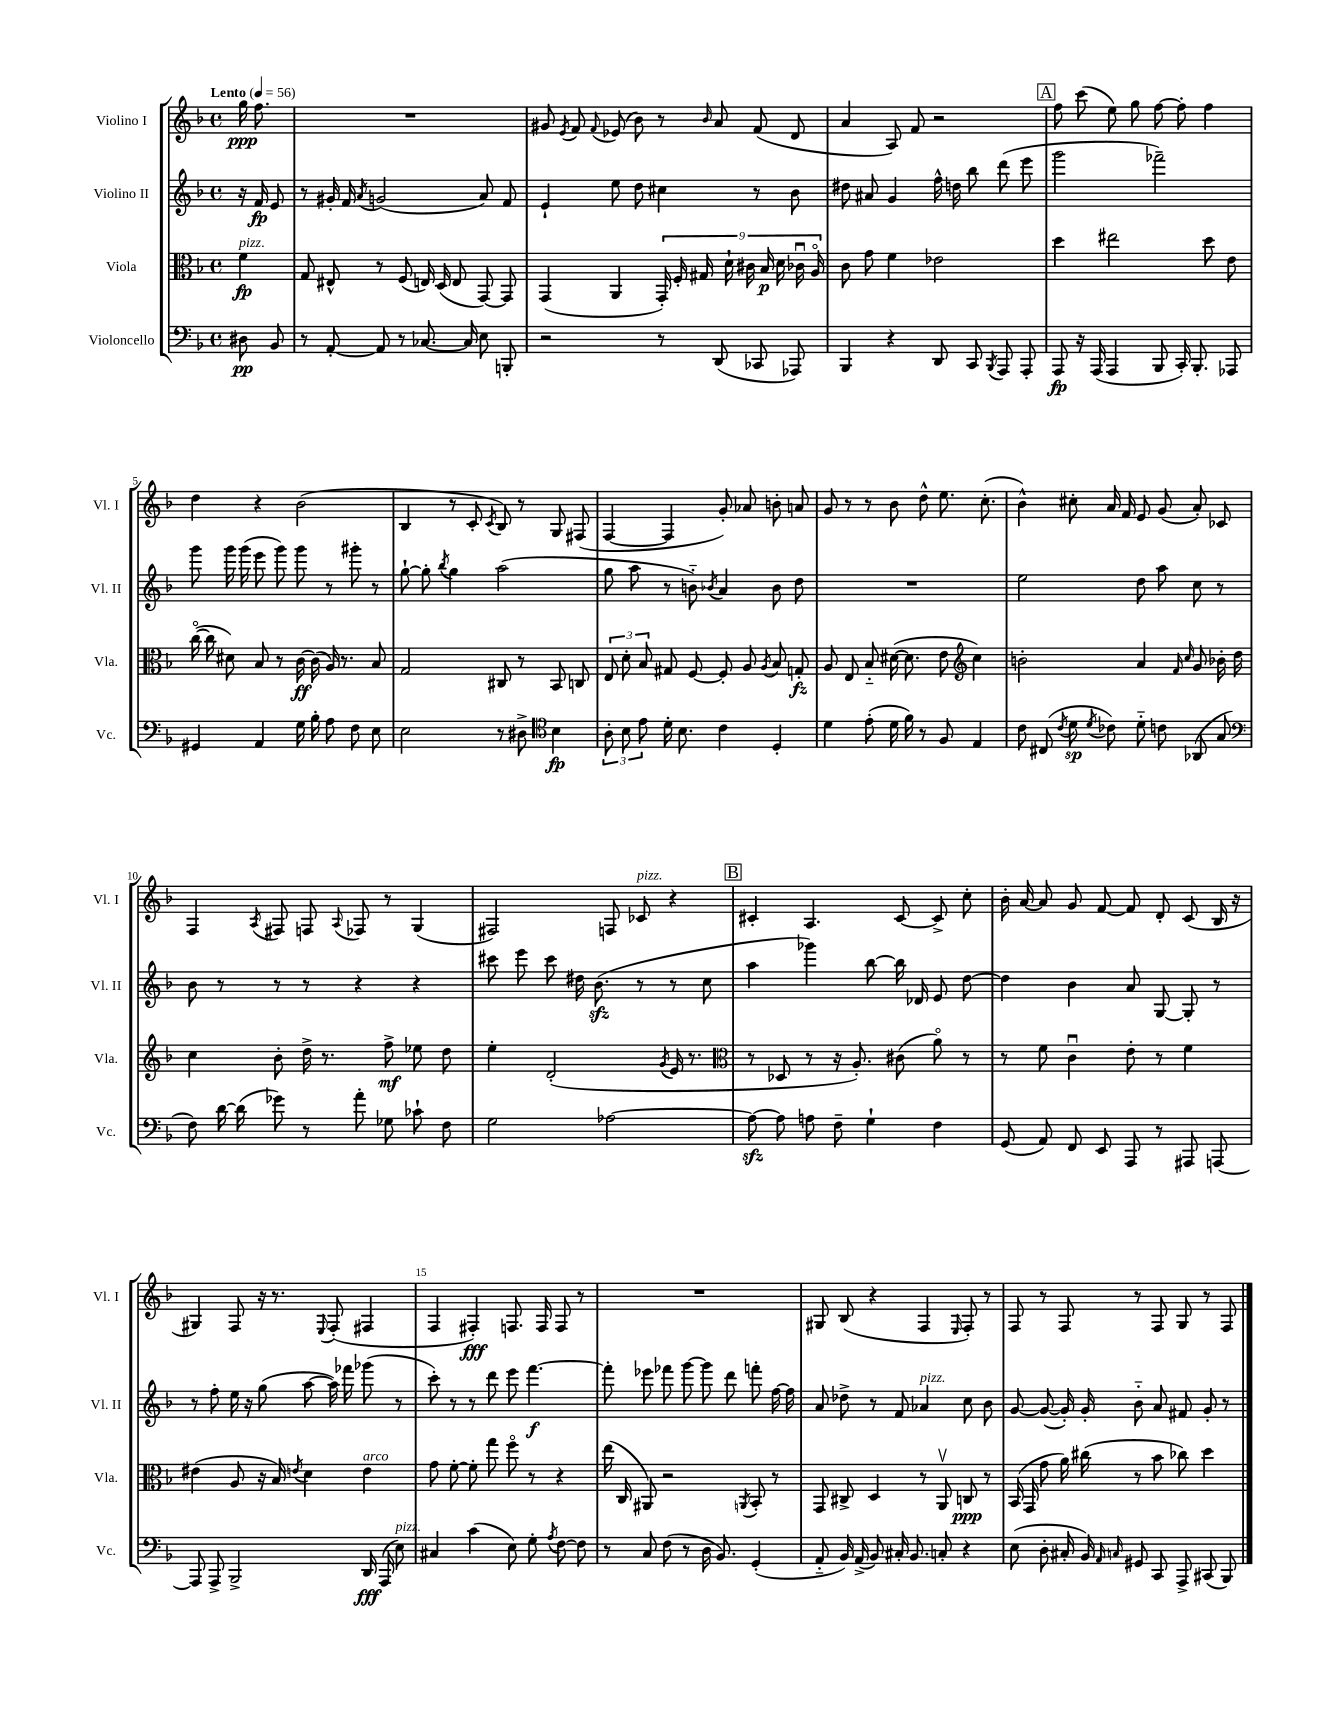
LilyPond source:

<<
\new StaffGroup <<
\new Staff = "s0" \with { instrumentName = "Violino I" shortInstrumentName = "Vl. I" } {
    \clef treble \key f \major \defaultTimeSignature \time 4/4 \partial 4 \tempo "Lento" 4 = 56
    \autoBeamOff g''16\ppp f''8. |
    R1 |
    gis'8 \acciaccatura { e'8 } f'8 \appoggiatura { f'8 } ees'8( bes'8) r8 \grace { bes'16 } a'8 f'8( d'8 |
    a'4 a8) f'8 r2 |
    \mark \markup { \box "A" } f''8 c'''8( e''8) g''8 f''8~ f''8-. f''4 |
    d''4 r4 bes'2( |
    bes4 r8 c'8-. \acciaccatura { c'8 } bes8) r8 g8 fis8( |
    f4~ f4 g'8-.) aes'8 b'8-. a'8 |
    g'8 r8 r8 bes'8 d''8-^ e''8. c''8.-.( |
    bes'4-^) cis''8-. a'16 f'16 e'8 g'8( a'8-.) ces'8 |
    f4 \acciaccatura { a8 } fis8 f8 \appoggiatura { a8 } fes8 r8 g4( |
    fis2) f8 ces'8^\markup { \italic "pizz." } r4 |
    \mark \markup { \box "B" } cis'4-. a4. cis'8~ cis'8-> c''8-. |
    bes'16-. a'16~ a'8 g'8 f'8~ f'8 d'8-. c'8( bes16 r16 |
    gis4) f8 r16 r8. \appoggiatura { e8 } f8-.( fis4 |
    f4 fis4-.\fff) f8. f16 f8 r8 |
    R1 |
    gis8 bes8( r4 f4 \grace { e16 } f8-.) r8 |
    f8 r8 f8 r8 f8 g8 r8 f8 \bar "|." |
}
\new Staff = "s1" \with { instrumentName = "Violino II" shortInstrumentName = "Vl. II" } {
    \clef treble \key f \major \defaultTimeSignature \time 4/4 \partial 4
    \autoBeamOff r16 f'16\fp e'8 |
    r8 gis'16-. f'16 \acciaccatura { a'8 } g'2( a'8) f'8 |
    e'4-! e''8 d''8 cis''4 r8 bes'8 |
    dis''8 ais'8 g'4 f''16-^ d''16 bes''8 d'''8( e'''8 |
    \mark \markup { \box "A" } g'''2 fes'''2--) |
    g'''8 g'''16 g'''16( e'''8 g'''8) g'''8 r8 gis'''8-. r8 |
    g''8~-! g''8-. \acciaccatura { bes''8 } g''4 a''2( |
    g''8 a''8 r8 b'8-_) \acciaccatura { bes'8 } a'4 bes'8 d''8 |
    R1 |
    e''2 d''8 a''8 c''8 r8 |
    bes'8 r8 r8 r8 r4 r4 |
    cis'''8 e'''8 cis'''8 dis''16 bes'8.\sfz( r8 r8 c''8 |
    \mark \markup { \box "B" } a''4 ges'''4) bes''8~ bes''16 des'16 e'8 d''8~ |
    d''4 bes'4 a'8 g8~ g8-. r8 |
    r8 f''8-. e''16 r16 g''8( a''8~ a''16) fes'''16 ges'''8( r8 |
    c'''8-.) r8 r8 d'''8 e'''8 f'''4.~\f |
    f'''8-. ees'''8 fes'''8 g'''8~ g'''8 d'''8 f'''8-. f''16~ f''16 |
    a'8 des''8-> r8 f'8 aes'4^\markup { \italic "pizz." } c''8 bes'8 |
    g'8~ g'8~( g'16-.) g'16-. bes'8-_ a'8 fis'8 g'8-. r8 \bar "|." |
}
\new Staff = "s2" \with { instrumentName = "Viola" shortInstrumentName = "Vla." } {
    \clef alto \key f \major \defaultTimeSignature \time 4/4 \partial 4
    \autoBeamOff f'4\fp^\markup { \italic "pizz." } |
    g8 eis8-^ r8 f8( e16) d16( e8 g,8~) g,8 |
    g,4( a,4 \tuplet 9/8 { g,16-.) f16-. gis16 d'16-! cis'16 bes16\p d'16 ces'16\downbow a16\flageolet } |
    c'8 g'8 f'4 ees'2 |
    \mark \markup { \box "A" } d''4 eis''2 d''8 e'8 |
    c''16~\flageolet( c''16 dis'8) bes8 r8 c'16~\ff c'16( a16) r8. bes8 |
    g2 cis8 r8 bes,8 c8 |
    \tuplet 3/2 { e8 d'8-. bes8 } gis8 f8~ f8-. a8 \acciaccatura { a8 } bes8 g8-.\fz |
    a8 e8 bes8-_ dis'16~( dis'8. e'8 \clef treble c''4) |
    b'2-. a'4 \grace { f'16 c''16 } g'8 bes'16-. d''16 |
    c''4 bes'8-. d''16-> r8. f''8->\mf ees''8 d''8 |
    e''4-. d'2-.( \acciaccatura { g'8 } e'16 r8. |
    \mark \markup { \box "B" } \clef alto r8 des8 r8 r16 a8.-.) cis'8( a'8\flageolet) r8 |
    r8 f'8 c'4\downbow e'8-. r8 f'4 |
    eis'4( a8 r16 bes16) \acciaccatura { e'8 } d'4 e'4^\markup { \italic "arco" } |
    g'8 f'8~-. f'8-. g''8 f''8\flageolet r8 r4 |
    e''16( c16 ais,8) r2 \acciaccatura { a,8 } bes,8-. r8 |
    g,8 cis8-> d4 r8 a,8\upbow c8\ppp r8 |
    bes,16( g,16 g'8 a'16) cis''16( r8 bes'8 ces''8) d''4 \bar "|." |
}
\new Staff = "s3" \with { instrumentName = "Violoncello" shortInstrumentName = "Vc." } {
    \clef bass \key f \major \defaultTimeSignature \time 4/4 \partial 4
    \autoBeamOff dis8\pp bes,8 |
    r8 a,8~-. a,8 r8 ces8.~ ces16 e8 b,,8-. |
    r2 r8 d,8( ces,8 aes,,8) |
    bes,,4 r4 d,8 c,8 \acciaccatura { bes,,8 } a,,8 a,,8-. |
    \mark \markup { \box "A" } a,,8\fp r16 a,,16( a,,4 bes,,8 c,16-.) bes,,8.-. aes,,8 |
    gis,4 a,4 g16 bes16-. a8 f8 e8 |
    e2 r8 dis8-> \clef tenor bes4\fp |
    \tuplet 3/2 { a8-. bes8 e'8 } d'16-. bes8. c'4 d4-. |
    d'4 e'8-.( d'16 f'16) r8 f8 e4 |
    c'8 cis8( \acciaccatura { c'8 } d'8\sp \acciaccatura { d'8 } ces'8) d'8-_ c'8 aes,8( g8 |
    \clef bass f8) d'16~ d'16( ges'8) r8 a'8-. ges8 ces'8-! f8 |
    g2 aes2~ |
    \mark \markup { \box "B" } aes8~\sfz aes8 a8 f8-- g4-! f4 |
    g,8( a,8) f,8 e,8 a,,8 r8 ais,,8 a,,8~ |
    a,,8 a,,8-> bes,,2-> d,16\fff a,,16( e8^\markup { \italic "pizz." }) |
    cis4 c'4( e8) g8-. \acciaccatura { a8 } f8~ f8 |
    r8 c8 f8( r8 d16 bes,8.) g,4-.( |
    a,8-_ bes,16) a,16->( bes,8) cis16-. bes,8. c8-. r4 |
    e8( d8-. cis16-. bes,16) \grace { a,16 c16 } gis,8 c,8 a,,8-> cis,8( bes,,8) \bar "|." |
}
>>
>>
\layout { \context { \Score \override BarNumber.break-visibility = ##(#f #t #t) barNumberVisibility = #(every-nth-bar-number-visible 5) } }
